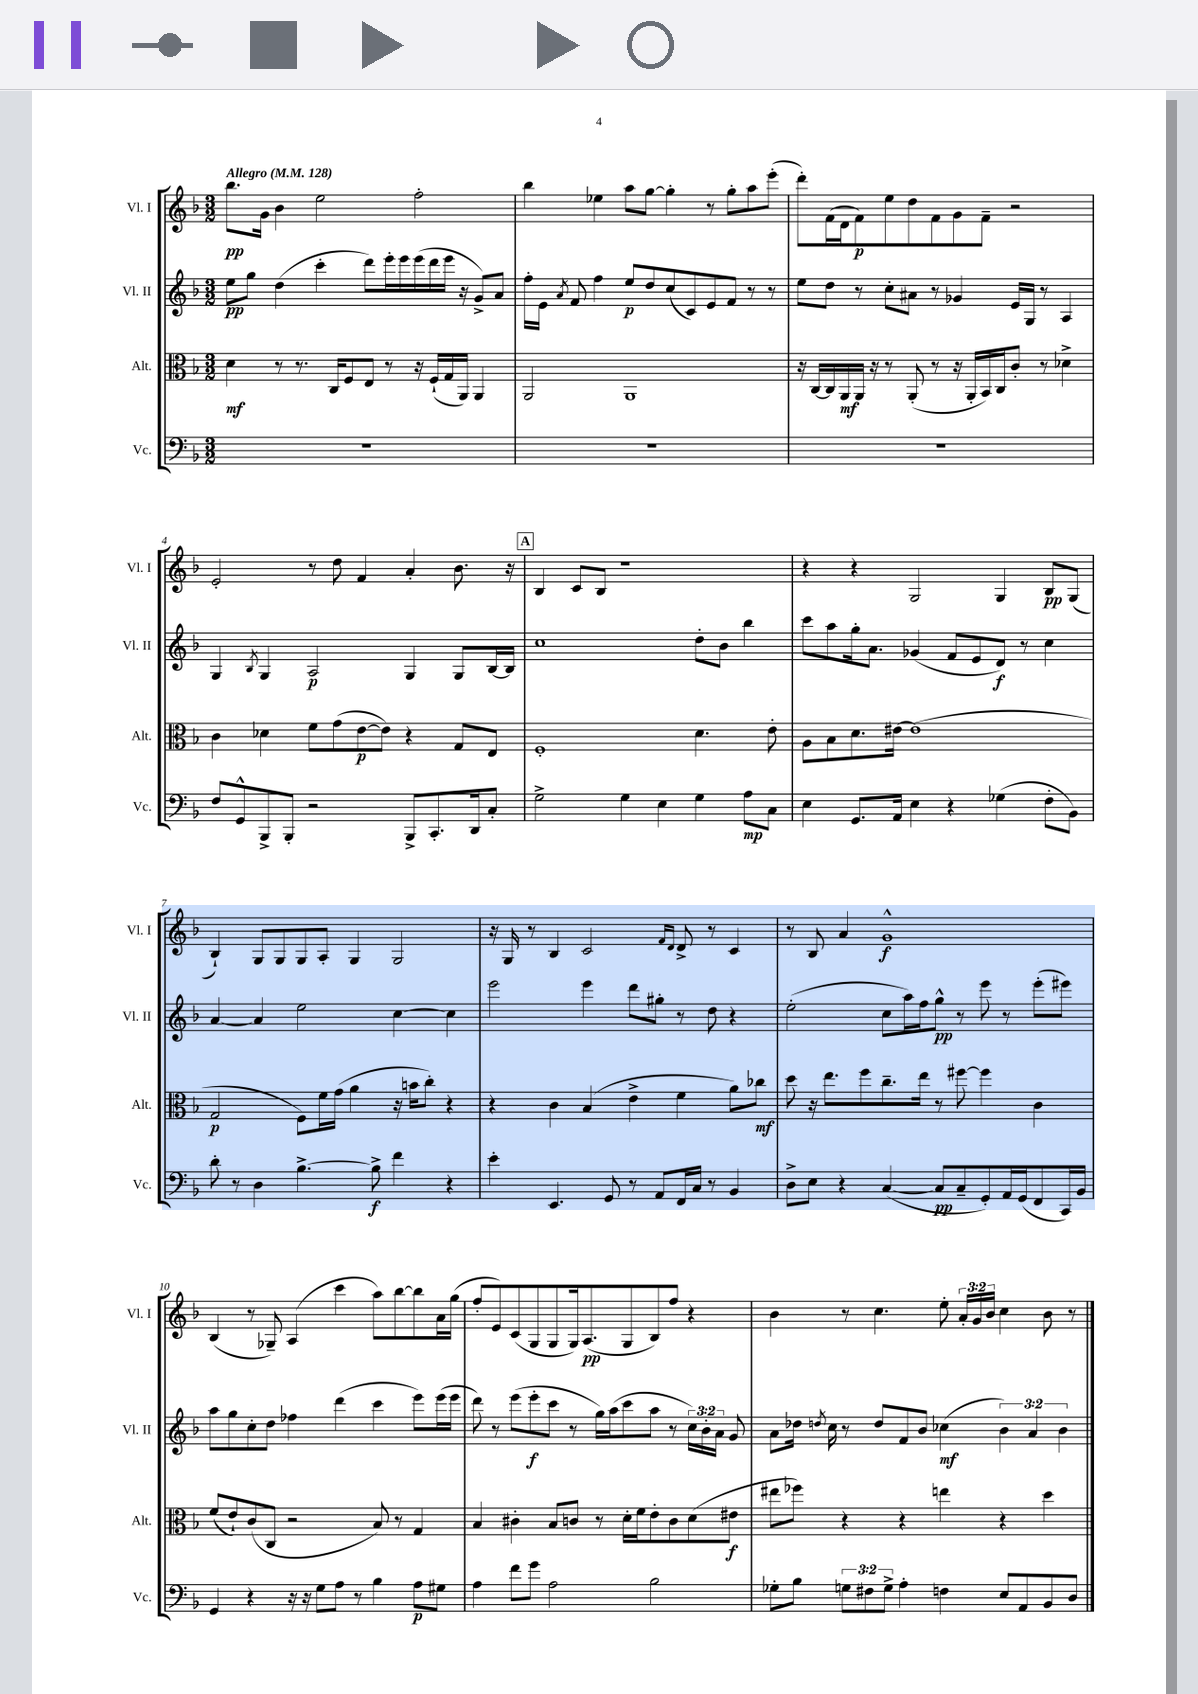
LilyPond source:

<<
\new StaffGroup <<
\new Staff = "s0" \with { instrumentName = "Vl. I" shortInstrumentName = "Vl. I" } {
    \clef treble \key f \major \numericTimeSignature \time 3/2 \override Staff.TupletNumber.text = #tuplet-number::calc-fraction-text \tempo "Allegro" 4 = 128
    \autoBeamOff bes''8.[\pp g'16] bes'4 e''2 f''2-. |
    bes''4 ees''4 a''8[ g''8]~ g''4-. r8 g''8[-. a''8 e'''8]-.( |
    d'''8[-.) f'16( d'16 f'8\p) e''8 d''8 f'8 g'8 f'8]-- r2 |
    e'2-. r8 d''8 f'4 a'4-. bes'8. r16 |
    \mark \markup { \box "A" } bes4 c'8[ bes8] r1 |
    r4 r4 g2 g4 bes8[\pp g8]( |
    bes4-!) g8[ g8 g8 a8]-. g4 g2 |
    r16 g16 r8 bes4 c'2 \grace { f'16[ d'16] } d'8-> r8 c'4 |
    r8 bes8 a'4 g'1-^\f |
    bes4( r8 ges8--) a4( c'''4 a''8[) bes''8~ bes''8 a'16 g''16]( |
    f''8[-. e'8) c'8( g8 g8 g16) a8.\pp( g8 bes8) f''8] r4 |
    bes'4 r8 c''4. e''8-. \tuplet 3/2 { a'16[-. g'16 bes'16] } c''4 bes'8 r8 \bar "|." |
}
\new Staff = "s1" \with { instrumentName = "Vl. II" shortInstrumentName = "Vl. II" } {
    \clef treble \key f \major \numericTimeSignature \time 3/2 \override Staff.TupletNumber.text = #tuplet-number::calc-fraction-text
    \autoBeamOff e''8[\pp g''8] d''4( c'''4-. d'''8[) e'''16-. e'''16 e'''16( d'''16 e'''16] r16 g'8[->) a'8] |
    f''16[-. e'16] \acciaccatura { a'8 } f'8 f''4 e''8[\p d''8 c''8( c'8) e'8 f'8] r8 r8 |
    e''8[ d''8] r8 c''8[-. ais'8] r8 ges'4 e'16[ g16] r8 a4 |
    g4 \acciaccatura { bes8 } g4 a2\p g4 g8[ bes16~ bes16] |
    \mark \markup { \box "A" } c''1 d''8[-. bes'8] bes''4 |
    c'''8[ a''8 g''16-. a'8.] ges'4( f'8[ e'8 d'8]\f) r8 c''4 |
    a'4~ a'4 e''2 c''4~ c''4 |
    e'''2 e'''4 d'''8[ gis''8]-. r8 d''8 r4 |
    e''2-.( c''8[ a''16) f''16 g''8]-^\pp r8 e'''8 r8 e'''8[-.( eis'''8]) |
    a''8[ g''8 c''8-. d''8] fes''4 d'''4( c'''4 e'''8[) e'''16( e'''16] |
    d'''8) r8 e'''8[( e'''8-.\f c'''8] r8 g''16[) a''16( c'''8 a''8] r8 \tuplet 3/2 { c''16[) bes'16-. a'16] } g'8 |
    a'8[ des''16] \acciaccatura { d''8 } c''16 r8 d''8[ f'8 bes'8] ces''4\mf( \tuplet 3/2 { bes'4) a'4 bes'4 } \bar "|." |
}
\new Staff = "s2" \with { instrumentName = "Alt." shortInstrumentName = "Alt." } {
    \clef alto \key f \major \numericTimeSignature \time 3/2
    \autoBeamOff d'4\mf r8 r8. c16[ f8 e8] r8 r16 f16[-!( g16 a,16]) a,4 |
    a,2 a,1 |
    r16 c16[~ c16 a,16\mf a,16] r16 r8 a,8-.( r8 r16 a,16[-. bes,16) c16 c'8]-. r8 des'4-> |
    c'4 des'4 f'8[ g'8( e'8~\p e'8]) r4 g8[ e8] |
    \mark \markup { \box "A" } f1-. d'4. e'8-. |
    a8[ bes8 d'8. eis'16]~ eis'1( |
    g2\p f8[) f'16 g'16]( a'4 r16 b'16[ c''8]-.) r4 |
    r4 c'4 bes4( e'4-> f'4 a'8[) ces''8]\mf |
    d''8 r16 e''8.[ f''8 c''8.-- e''16] r8 fis''8~ fis''4 c'4 |
    f'8[( e'8-!) c'8( c8] r2 bes8) r8 g4 |
    bes4 cis'4-. bes8[ c'8] r8 d'16[-. f'16 e'8-. c'8 d'8( eis'8]\f |
    eis''8[ fes''8]) r4 r4 e''4 r4 d''4 \bar "|." |
}
\new Staff = "s3" \with { instrumentName = "Vc." shortInstrumentName = "Vc." } {
    \clef bass \key f \major \numericTimeSignature \time 3/2 \override Staff.TupletNumber.text = #tuplet-number::calc-fraction-text
    \autoBeamOff R1. |
    R1. |
    R1. |
    f8[ g,8-^ bes,,8-> bes,,8]-. r2 bes,,8[-> c,8.-. d,16 c8]-. |
    \mark \markup { \box "A" } g2-> g4 e4 g4 a8[\mp c8] |
    e4 g,8.[ a,16] e4 r4 ges4( f8[-. bes,8]) |
    d'8-. r8 d4 bes4.~-> bes8->\f f'4 r4 |
    e'4-. e,4. g,8 r8 a,8[ f,16 c16] r8 bes,4 |
    d8[-> e8] r4 c4~( c8[\pp c8-- g,8-.) a,16 g,16( f,8 c,16) bes,16] |
    g,4 r4 r16 r16 g8[ a8] r8 bes4 a8[\p gis8] |
    a4 f'8[ g'8] a2 bes2 |
    ges8[-. bes8] \tuplet 3/2 { g8[ fis8 g8]-> } a4-. f4 e8[ a,8 bes,8 d8] \bar "|." |
}
>>
>>
